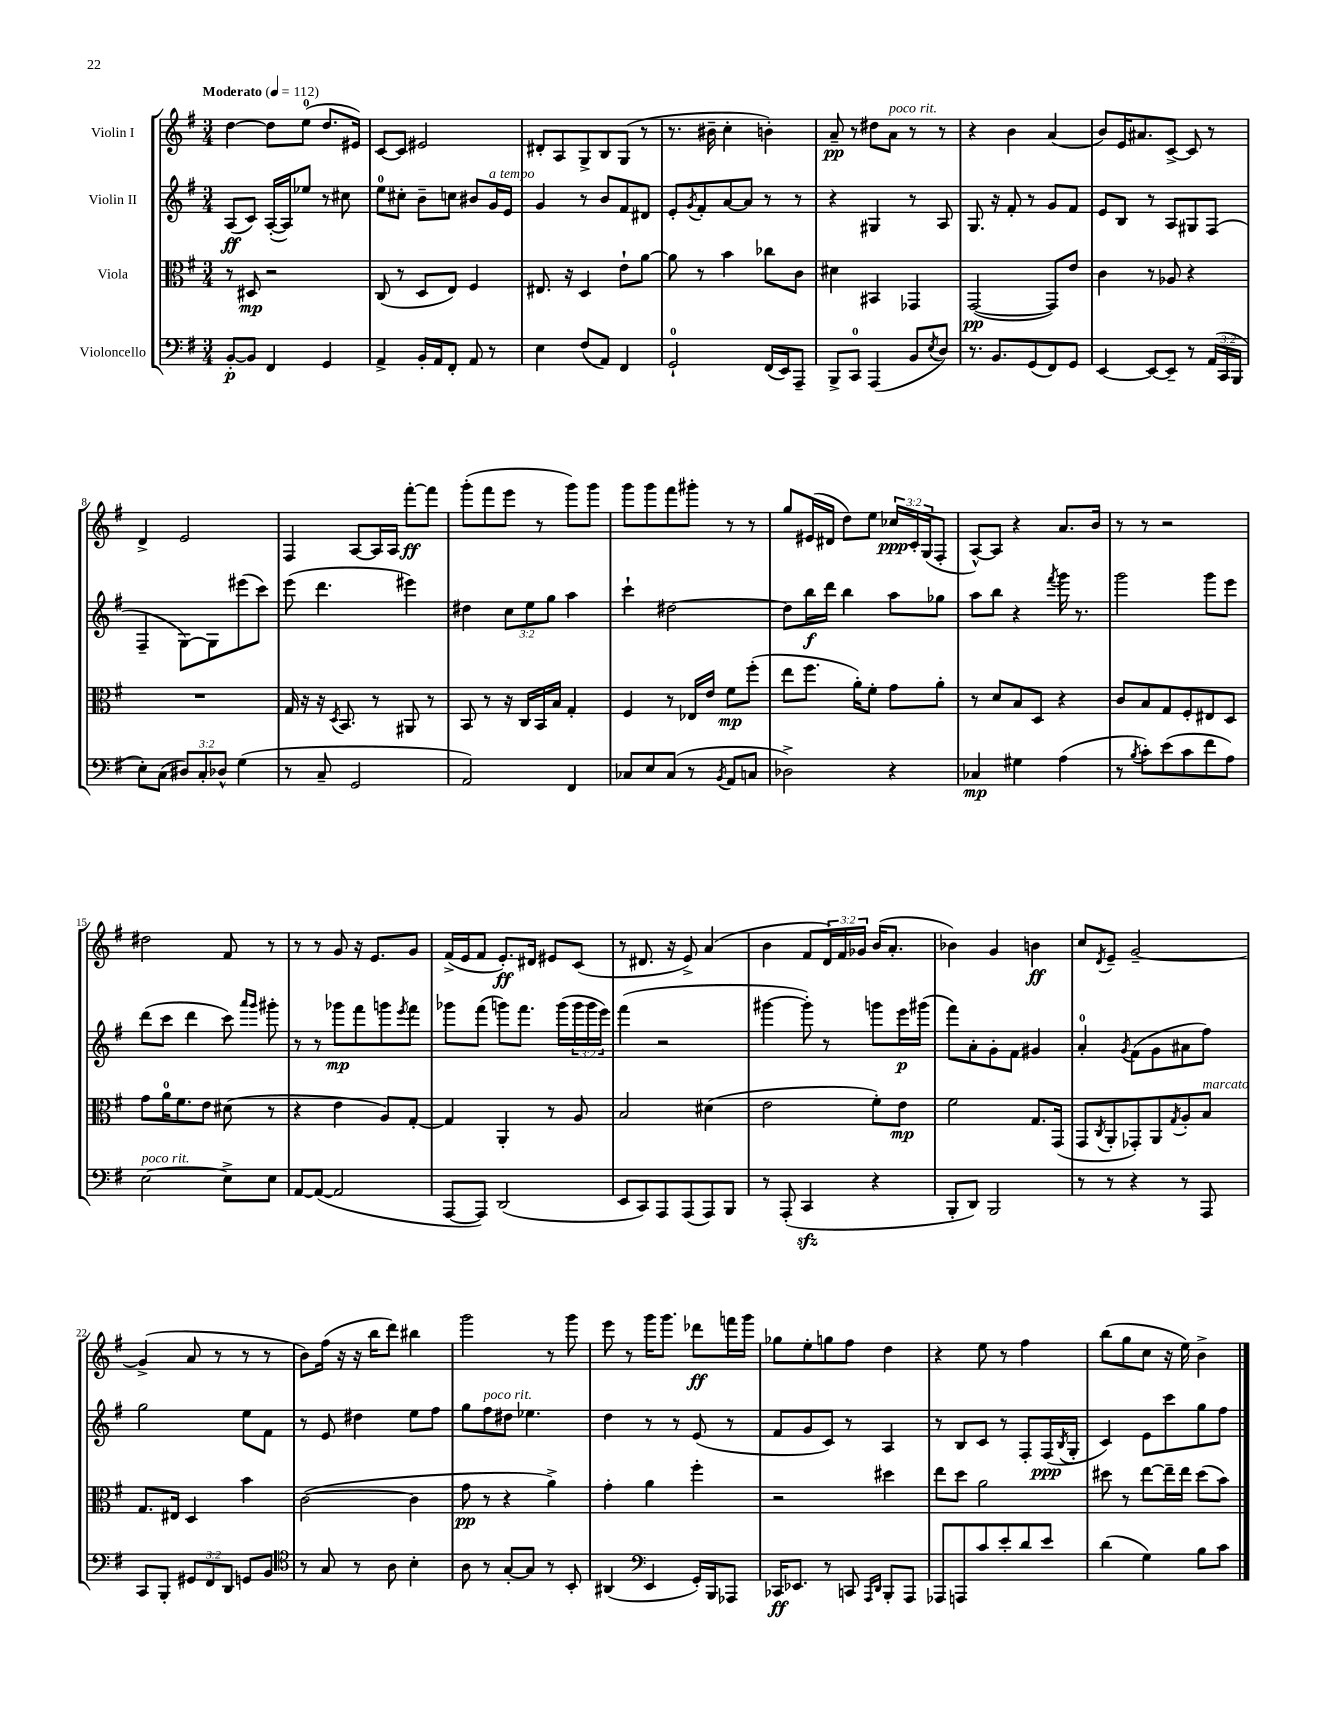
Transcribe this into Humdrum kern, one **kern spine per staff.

**kern	**kern	**kern	**kern
*staff4	*staff3	*staff2	*staff1
*clefF4	*clefC3	*clefG2	*clefG2
*k[f#]	*k[f#]	*k[f#]	*k[f#]
*M3/4	*M3/4	*M3/4	*M3/4
*MM112	*MM112	*MM112	*MM112
[8BB'/L	8r	(8A/L	[4dd\
8BB/]J	8D#/	8c/J)	.
4FF#/	2r	([16A'/LL	8dd\]L
.	.	16A/]J)	.
.	.	8ee-/J	(8ee\J
4GG/	.	8r	8.dd/L
.	.	8cc#\	.
.	.	.	16e#/Jk)
=	=	=	=
4AA^/	(8C/	8ee\L	[8c/L
.	8r	8cc#'\J	8c/]J
16BB'/LL	8D/L	8b~\L	2e#/
16AA/J	.	.	.
8FF#'/J	8E/J)	8cc\J	.
8AA/	4F#/	8b#/L	.
8r	.	16g/L	.
.	.	16e/JJ	.
=	=	=	=
4E\	8.E#/	4g/	8d#'/L
.	.	.	8A/
.	16r	.	.
(8F#/L	4D/	8r	8G^/
8AA/J)	.	8b/L	8B/
4FF#/	8e`\L	8f#/	(8G/J
.	[8a\J	8d#/J	8r
=	=	=	=
2GG`/	8a\]	8e'/L	8.r
.	.	8qg/	.
.	8r	8f#'/	.
.	.	.	16b#~\
.	4b\	[8a/	4cc'\
.	.	8a/]J	.
(16FF#/LL	8cc-\L	8r	4b'\)
16EE/J)	.	.	.
8AAA~/J	8c\J	8r	.
=	=	=	=
8BBB^/L	4d#\	4r	8a~/
8CC/J	.	.	8r
(4AAA/	4BB#/	4G#/	8dd#\L
.	.	.	8a\J
8BB/L	4GG-/	8r	8r
8qE/	.	.	.
8D/J)	.	8A/	8r
=	=	=	=
8.r	([2GG/	8.G/	4r
8.BB/L	.	16r	.
.	.	8f#'/	4b\
(8GG/	.	8r	.
8FF#/)	8GG/]L)	8g/L	(4a/
8GG/J	8e/J	8f#/J	.
=	=	=	=
[4EE/	4c\	8e/L	8b/L)
.	.	8B/J	16e/K
.	.	.	8.a#/
8EE/_L	8r	8r	.
8EE~/]J	8A-/	8A/L	[8c^/J
8r	4r	8G#/	8c/]
(24AA/LL	.	(8F#/J	8r
24CC/	.	.	.
24BBB/JJ	.	.	.
=	=	=	=
8E'\L)	2.r	4F#~/	4d^/
(8C\J	.	.	.
12D#/L)	.	[8G\L)	2e/
12C'/	.	.	.
.	.	8G\]	.
12D-^^/J	.	.	.
(4G\	.	(8eee#\	.
.	.	8ccc\J)	.
=	=	=	=
8r	16G/	(8eee\	4F#/
.	16r	.	.
8C~/	16r	4.ddd\	.
.	8qD/	.	.
.	8.BB/	.	.
2GG/	.	.	[8A/L
.	8r	.	16A/]L
.	.	.	16A/JJ
.	8AA#/	4eee#\)	[8fff#'\L
.	8r	.	8fff#\]J
=	=	=	=
2AA/)	8BB/	4dd#\	(8ggg'\L
.	8r	.	8fff#\
.	16r	12cc\L	8eee\J
.	16C/LL	.	.
.	.	12ee\	.
.	16BB/	.	8r
.	.	12gg\J	.
.	16B/JJ	.	.
4FF#/	4G'/	4aa\	8ggg\L)
.	.	.	8ggg\J
=	=	=	=
8C-/L	4F#/	4ccc`\	8ggg\L
8E/	.	.	8ggg\
(8C-/J	8r	[2dd#\	8fff#\
8r	16E-/LL	.	8ggg#'\J
.	16e/JJ	.	.
8qBB/	.	.	.
8AA/L	8f#\L	.	8r
8C/J	(8ff#'\J	.	8r
=	=	=	=
2D-^\)	8ee\L	8dd#\]L	8gg/L
.	8.ff#\J	16bb\L	(16e#/L
.	.	16ddd\JJ	16d#/JJ
.	.	4bb\	8dd\L)
.	16a'\LK)	.	.
.	8f#'\J	.	8ee\J
4r	8g\L	8aa\L	24cc-/LL
.	.	.	24c'/
.	.	.	(24G/J
.	8a'\J	8gg-\J	8F#'/J
=	=	=	=
4C-/	8r	8aa\L	[8A^^/L)
.	8d/L	8bb\J	8A/]J
4G#\	8B/	4r	4r
.	8D/J	.	.
.	.	8qfff#/	.
(4A\	4r	16ggg\	8.a/L
.	.	8.r	.
.	.	.	16b/Jk
=	=	=	=
8r	8c/L	2ggg\	8r
8qB/	.	.	.
8c'\L)	8B/	.	8r
(8e\	8G/	.	2r
8c\	8F#'/	.	.
8f#\	8E#/	8ggg\L	.
8A\J)	8D/J	8eee\J	.
=	=	=	=
[2E\	8g\L	(8ddd\L	2dd#\
.	16a\K	8ccc\J	.
.	8.f#\	.	.
.	.	4ddd\	.
.	8e\J	.	.
8E^\]L	(8d#\	8ccc\)	8f#/
.	.	16qqaaa/LL	.
.	.	16qqggg/JJ	.
8E\J	8r	8ggg#'\	8r
=	=	=	=
[8AA/L	4r	8r	8r
(8AA/_J	.	8r	8r
2AA/]	4e\	8ggg-\L	8g/
.	.	8fff#\	16r
.	.	.	8.e/L
.	8A/L)	8ggg\	.
.	.	8qeee/	.
.	[8G'/J	8fff#\J	8g/J
=	=	=	=
[8AAA/L	4G/]	8ggg-\L	(16f#^/LL
.	.	.	16e/J
8AAA/]J)	.	(8fff#\J	8f#/J
(2DD/	4AA'/	8ggg\L)	8.e'/L)
.	.	8.fff#\J	.
.	.	.	16d#/Jk
.	8r	.	8e#/L
.	.	(16ggg\LL	.
.	8A/	24ggg\	(8c/J
.	.	24ggg\	.
.	.	24eee\JJ)	.
=	=	=	=
8EE/L	2B/	(4fff#\	8r
8CC/)	.	.	8.d#/
8AAA/	.	2r	.
.	.	.	16r
(8AAA/	.	.	8e^/)
8AAA/)	(4d#\	.	(4a/
8BBB/J	.	.	.
=	=	=	=
8r	2e\	[4ggg#\	4b\
(8AAA'/	.	.	.
4CC/	.	8ggg#'\])	8f#/L
.	.	8r	24d/L)
.	.	.	24f#/
.	.	.	24g-/JJ
4r	8f#'\L)	8ggg\L	(16b/LK
.	.	.	8.a'/J
.	8e\J	16eee\L	.
.	.	(16ggg#\JJ	.
=	=	=	=
8BBB'/L	2f#\	8fff#\L)	4b-\)
8DD/J)	.	8a'\	.
2BBB/	.	8g'\	4g/
.	.	8f#\J	.
.	8.G/L	4g#/	4b\
.	(16GG/Jk	.	.
=	=	=	=
8r	8GG/L	4a'/	8cc/L
.	8qC/	.	8qd/
8r	8AA'/	.	8e~/J
.	.	8qg/	.
4r	8GG-'/)	(8f#\L	[2g~/
.	8AA/	8g\	.
.	8qG/	.	.
8r	8A'/	8a#\	.
8AAA/	8B/J	8ff#\J)	.
=	=	=	=
8CC/L	8.G/L	2gg\	(4g^/]
8BBB'/J	.	.	.
.	16E#/Jk	.	.
12GG#/L	4D/	.	8a/
12FF#/	.	.	.
.	.	.	8r
12DD/J	.	.	.
8GG/L	4b\	8ee\L	8r
8BB/J	.	8f#\J	8r
=	=	=	=
*clefC4	*	*	*
8r	([2c\	8r	8b\L)
8G/	.	8e/	(16ff#\Jk
.	.	.	16r
8r	.	4dd#\	16r
.	.	.	16bb\LK
8A\	.	.	8ddd\J)
4B'\	4c\]	8ee\L	4bb#\
.	.	8ff#\J	.
=	=	=	=
8A\	8g\	8gg\L	2ggg\
8r	8r	8ff#\	.
[8G'/L	4r	8dd#\J	.
8G/]J	.	4.ee-\	.
8r	4a^\)	.	8r
8BB'/	.	.	8ggg\
=	=	=	=
(4AA#/	4g'\	4dd\	8eee\
.	.	.	8r
*clefF4	*	*	*
4EE/	4a\	8r	16ggg\LK
.	.	.	8.ggg\J
.	.	8r	.
16GG'/LL)	4ff#'\	(8e/	8ddd-\L
16BBB/J	.	.	.
8AAA-/J	.	8r	16fff\L
.	.	.	16ggg\JJ
=	=	=	=
16CC-/LK	2r	8f#/L	8gg-\L
8.EE-/J	.	.	.
.	.	8g/	8ee'\
8r	.	8c/J)	8gg\
8CC/	.	8r	8ff#\J
16qqAAA/LL	.	.	.
16qqDD/JJ	.	.	.
8BBB'/L	4dd#\	4A/	4dd\
8AAA/J	.	.	.
=	=	=	=
8AAA-/L	8ee\L	8r	4r
8AAA/	8dd\J	8B/L	.
8c/	2a\	8c/J	8ee\
8e'/	.	8r	8r
8d/	.	8F#'/L	4ff#\
8e/J	.	(16F#/L	.
.	.	8qB/	.
.	.	16G'/JJ	.
=	=	=	=
(4d\	8dd#\	4c/)	(8bb\L
.	8r	.	8gg\
4G\)	[8ee\L	8e\L	8cc\J
.	16ee~\]L	8ccc\	16r
.	16ee\JJ	.	16ee\)
8B\L	(8dd#\L	8gg\	4b^\
8c\J	8b\J)	8ff#\J	.
==	==	==	==
*-	*-	*-	*-
